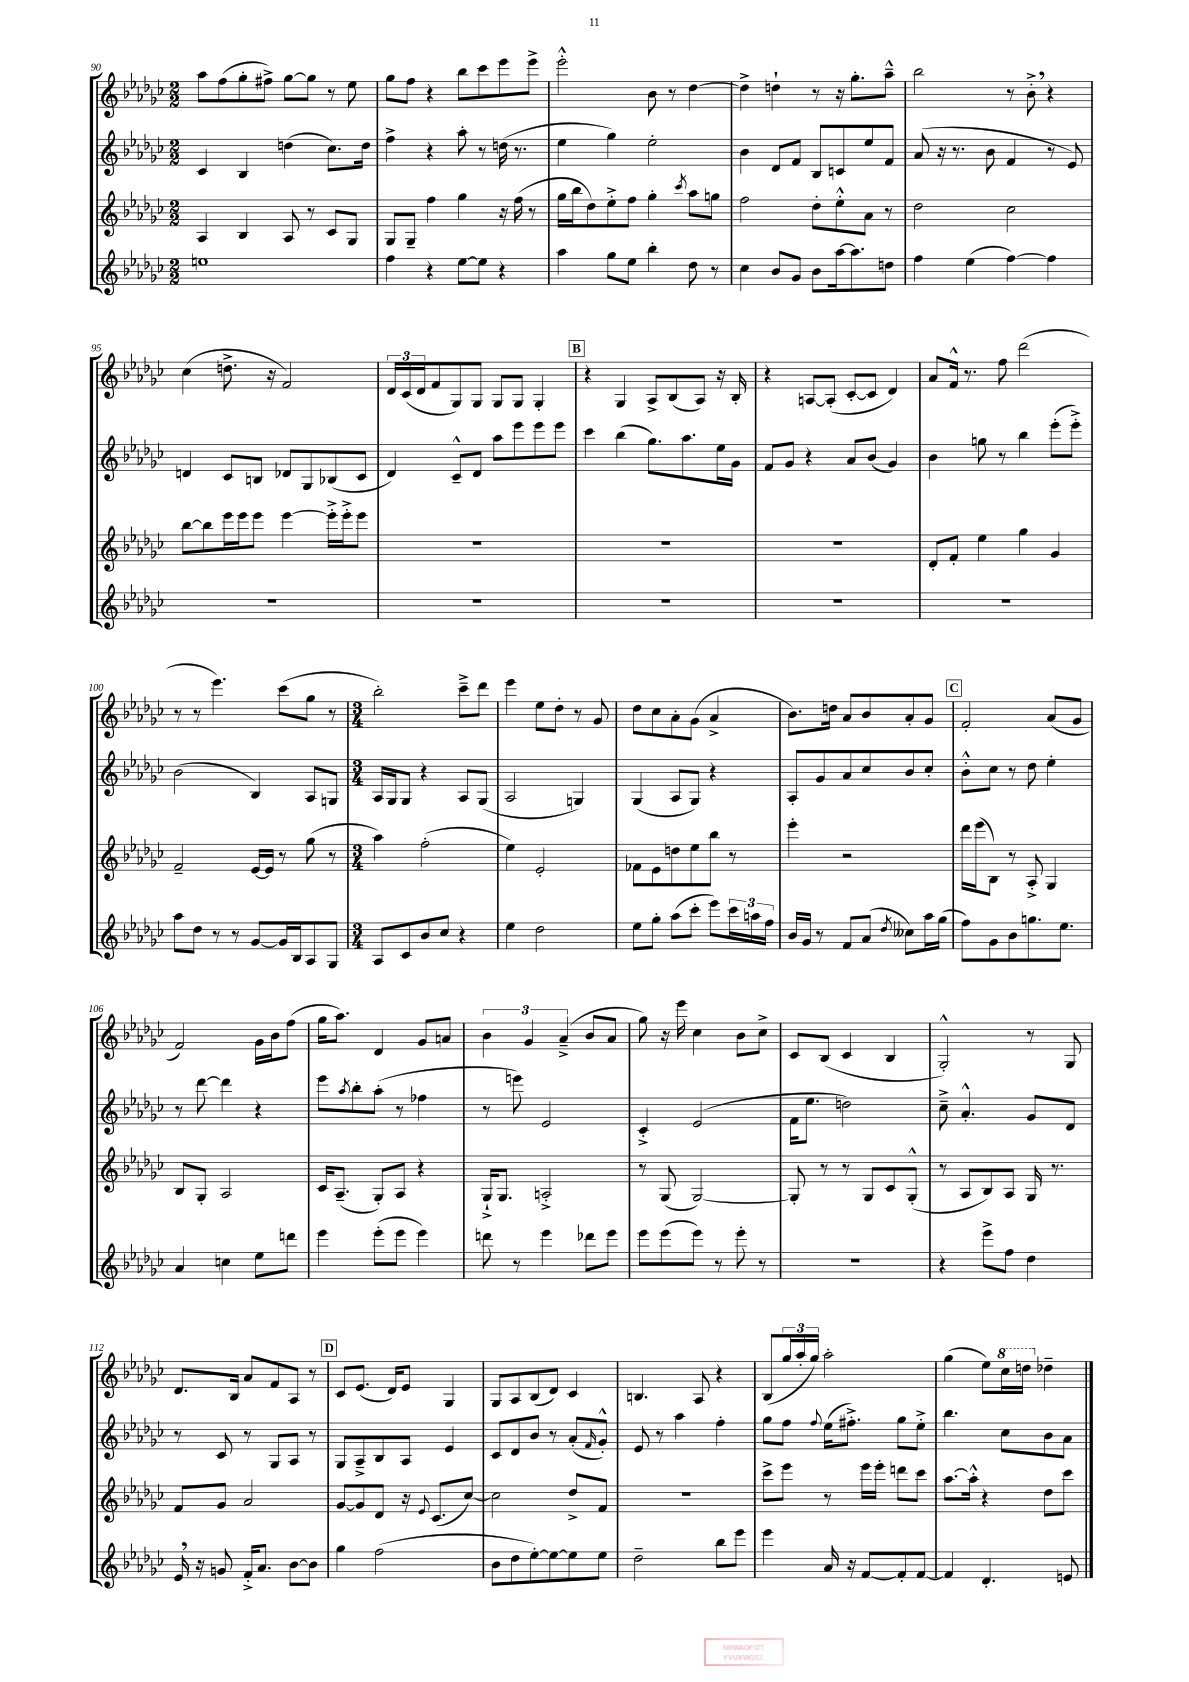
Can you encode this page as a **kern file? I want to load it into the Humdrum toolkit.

**kern	**kern	**kern	**kern
*staff4	*staff3	*staff2	*staff1
*clefG2	*clefG2	*clefG2	*clefG2
*k[b-e-a-d-g-c-]	*k[b-e-a-d-g-c-]	*k[b-e-a-d-g-c-]	*k[b-e-a-d-g-c-]
*M2/2	*M2/2	*M2/2	*M2/2
1ee	4A-	4c-	8aa-
.	.	.	(8ff
.	4B-	4B-	8gg-'
.	.	.	8ff#^)
.	8A-	(4dd	[8gg-
.	8r	.	8gg-]
.	8c-	8.cc-)	8r
.	8G-	.	8ee-
.	.	16dd	.
=	=	=	=
4ff	8G-	4ff^	8gg-
.	8G-~	.	8ff
4r	4ff	4r	4r
[8ee-	4gg-	8aa-'	8bb-
8ee-]	.	8r	8ccc-
4r	16r	(16dd	8eee-
.	(16ff	8.r	.
.	8r	.	8eee-^
=	=	=	=
4aa-	16gg-	4ee-	2eee-'^^
.	16bb-	.	.
.	8dd-)	.	.
8gg-	8ee-'^	4gg-)	.
8ee-	8ff	.	.
4bb-'	4gg-'	2ee-'	8b-
.	.	.	8r
.	8qccc-	.	.
8dd-	8aa-	.	[4dd-
8r	8gg	.	.
=	=	=	=
4cc-	2ff	4b-	4dd-^]
8b-	.	8d-	4dd`
8g-	.	8f	.
8b-	8dd-'	8B-	8r
[16aa-	8ee-'^^	8c	16r
8.aa-]	.	.	8.gg-'
.	8a-	8ee-	.
8dd	8r	8f	8aa-~^^
=	=	=	=
4ff	2dd-	(8a-	2bb-
.	.	16r	.
.	.	8.r	.
(4ee-	.	.	.
.	.	8b-	.
[4ff)	2cc-	4f	8r
.	.	.	8b-'^
4ff]	.	8r	4r
.	.	8e-)	.
=	=	=	=
1r	[8bb-	4d	(4cc-
.	8bb-]	.	.
.	16eee-	8c-	8.dd^
.	16eee-	.	.
.	8eee-	8B	.
.	.	.	16r
.	[4eee-	8d-	2f)
.	.	8G-	.
.	16eee-'^]	(8B-	.
.	16eee-'^	.	.
.	8eee-	8c-	.
=	=	=	=
1r	1r	4d-)	24d-
.	.	.	(24c-
.	.	.	24d-
.	.	.	8f
.	.	8c-~^^	8G-)
.	.	8d-	8G-
.	.	8aa-	8G-
.	.	8eee-	8G-
.	.	8eee-	4G-'
.	.	8eee-	.
=	=	=	=
1r	1r	4ccc-	4r
.	.	(4bb-	4G-
.	.	8.gg-)	8A-^
.	.	.	(8B-
.	.	8.aa-	.
.	.	.	8A-)
.	.	16ee-	16r
.	.	16g-	16B-'
=	=	=	=
1r	1r	8f	4r
.	.	8g-	.
.	.	4r	[8A
.	.	.	(8A']
.	.	8a-	[8c-'
.	.	(8b-	8c-]
.	.	4g-)	4d-)
=	=	=	=
1r	8d-'	4b-	8a-
.	8f'	.	16f^^
.	.	.	8.r
.	4ee-	8gg	.
.	.	8r	8ff
.	4gg-	4bb-	(2ddd-
.	4g-	(8eee-'	.
.	.	8eee-'^)	.
=	=	=	=
8aa-	2f~	(2b-	8r
8dd-	.	.	8r
8r	.	.	4.eee-)
8r	.	.	.
[8g-	[16e-	4B-)	.
.	16e-]	.	.
16g-]	8r	.	(8ccc-
16B-	.	.	.
8A-	(8gg-	8A-	8gg-
8G-	8r	8G	8r
=	=	=	=
*M3/4	*M3/4	*M3/4	*M3/4
8A-	4aa-)	16A-	2bb-')
.	.	16G-	.
8c-	.	8G-	.
8b-	(2ff'	4r	.
8cc-	.	.	.
4r	.	8A-	8ccc-~^
.	.	(8G-	8ddd-
=	=	=	=
4ee-	4ee-)	2A-	4eee-
2dd-	2e-'	.	8ee-
.	.	.	8dd-'
.	.	4G)	8r
.	.	.	8g-
=	=	=	=
8ee-	8f-	(4G-	8dd-
8gg-'	8e-	.	8cc-
(8aa-	8dd	8A-	8a-'
8ccc-'	8ee-	8G-)	(8g-
8eee-)	8bb-	4r	4a-^
24ccc-	8r	.	.
24aa	.	.	.
24ff	.	.	.
=	=	=	=
16b-	4eee-'	8A-'	8.b-)
16g-	.	.	.
8r	.	8g-	.
.	.	.	16dd
8f	2r	8a-	8a-
(8a-	.	8cc-	8b-
8qdd-	.	.	.
8cc--)	.	8b-	8a-'
16aa-	.	8cc-'	8g-
(16gg-	.	.	.
=	=	=	=
8ff)	16ddd-	8b-'^^	2f'
.	(16eee-	.	.
8g-	8B-)	8cc-	.
8b-	8r	8r	.
8.gg	8A-'^	8dd-	.
.	4G-	4ee-'	(8a-
8.ee-	.	.	.
.	.	.	8g-
=	=	=	=
4a-	8B-	8r	2f)
.	8G-'	[8ddd-	.
4cc	2A-	4ddd-]	.
8ee-	.	4r	16g-
.	.	.	16b-
8ddd	.	.	(8ff
=	=	=	=
4eee-	16c-	8eee-	16gg-
.	(8.A-~	.	8.aa-)
.	.	8qaa-	.
.	.	8bb-'	.
(8eee-'	8G-')	(8aa-'	4d-
8eee-	8A-	8r	.
4eee-)	4r	4ff-	8g-
.	.	.	8a
=	=	=	=
8ddd	16G-`^	8r	6b-
.	8.G-	.	.
8r	.	8eee)	.
.	.	.	6g-
4eee-	2A'^	2e-	.
.	.	.	(6a-~^
8ddd-	.	.	8b-
8eee-	.	.	8a-
=	=	=	=
8eee-	8r	4c-'^	8gg-)
(8eee-	(8G-	.	16r
.	.	.	16eee-
8eee-)	[2G-)	(2e-	4cc-
8r	.	.	.
8eee-'	.	.	8b-
8r	.	.	8cc-^
=	=	=	=
2.r	8G-']	16f	8c-
.	.	8.ee-	.
.	8r	.	(8B-
.	8r	2dd)	4c-
.	8G-	.	.
.	8c-	.	4B-
.	(8G-'^^	.	.
=	=	=	=
4r	8r	8cc-~^	2G-'^^)
.	8A-	4.a-'^^	.
8eee-^	8B-)	.	.
8ff	8A-	.	.
4dd-	16G-	8g-	8r
.	8.r	.	.
.	.	8d-	8G-
=	=	=	=
16e-	8f	8r	8.d-
16r	.	.	.
8g	8g-	8c-	.
.	.	.	16B-
16f'^	2a-	8r	8a-
8.a-	.	.	.
.	.	8G-	8f
[8b-	.	8A-	8A-
8b-]	.	8r	8r
=	=	=	=
4gg-	[8g-	8G-	8c-
.	8g-]	8A-~^	(8.e-
(2ff	8d-	8B-	.
.	.	.	16d-)
.	16r	8A-	8e-
.	8qqe-	.	.
.	(8.c-	.	.
.	.	4e-	4G-
.	[8cc-)	.	.
=	=	=	=
8b-	2cc-]	8c-	8G-
8dd-	.	8d-	8A-
[8ee-')	.	8b-	(8B-
8ee-_	.	8r	8d-)
8ee-]	8dd-^	(8a-'	4c-
.	.	16qqf	.
8ee-	8f	8g-'^^)	.
=	=	=	=
2dd-~	2.r	8e-	4.B
.	.	8r	.
.	.	4aa-	.
.	.	.	8A-
8bb-	.	4ff'	4r
8eee-	.	.	.
=	=	=	=
4eee-	8ccc-^	8gg-	(8B-
.	8eee-	8ff	24gg-
.	.	.	24aa-'
.	.	.	24gg-)
.	.	8qqff	.
16a-	8r	(16ee-	2aa-'
16r	.	8.ff#'^)	.
[8f	16eee-	.	.
.	16eee-'	.	.
8f']	8ddd	8gg-	.
[8f	8ccc-	8ee-'^	.
=	=	=	=
4f]	[8.aa-	4.bb-	(4gg-
.	16aa-'^^]	.	.
4.d-'	4r	.	8ee-)
.	.	8cc-	16ccc-
.	.	.	16ddd
.	8dd-	8b-	4dd-~
8e	8ccc-	8a-	.
==	==	==	==
*-	*-	*-	*-
